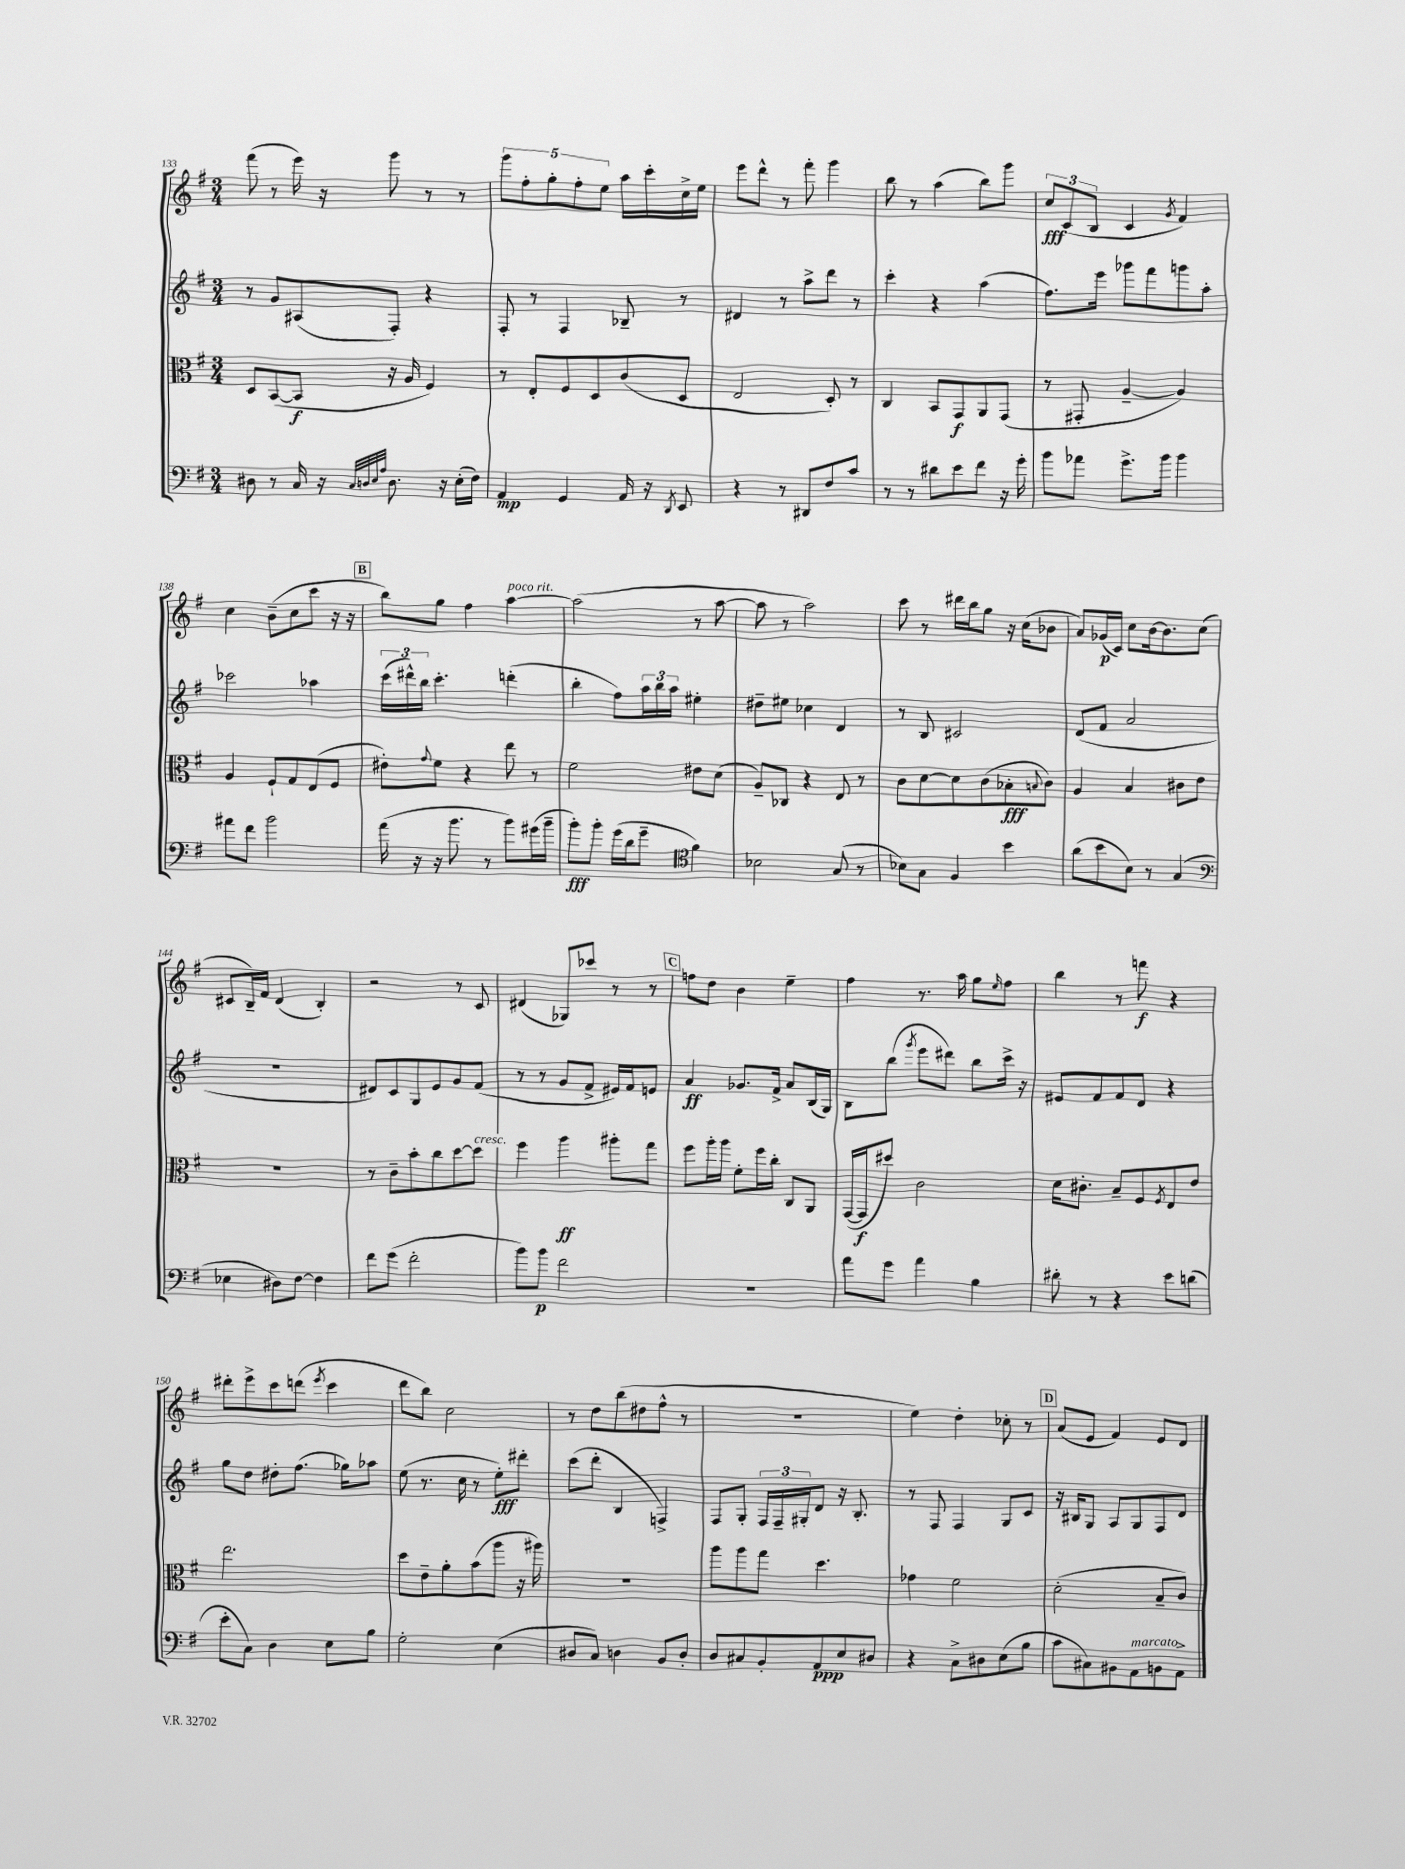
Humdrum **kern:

**kern	**kern	**kern	**kern
*staff4	*staff3	*staff2	*staff1
*clefF4	*clefC3	*clefG2	*clefG2
*k[f#]	*k[f#]	*k[f#]	*k[f#]
*M3/4	*M3/4	*M3/4	*M3/4
8D#	8D	8r	(8fff#
8r	([8BB	8g	8r
16C	8BB]	(8A#	16eee)
16r	.	.	16r
32qqC	.	.	.
32qqD	.	.	.
32qqE	.	.	.
32qqA	.	.	.
8.D	16r	8F#')	8ggg
.	16A	.	.
.	4F#)	4r	8r
16r	.	.	.
(16E'	.	.	8r
16F#)	.	.	.
=	=	=	=
4AA	8r	8F#'	10ggg
.	.	.	10ff#'
.	8E'	8r	.
.	.	.	10gg'
4GG	8F#	4F#	.
.	.	.	10ff#'
.	8D	.	.
.	.	.	10ee
16AA	(8c	8B-~	16aa
16r	.	.	16ccc'
8qDD	.	.	.
8EE	8D	8r	16cc^
.	.	.	16ee
=	=	=	=
4r	2E	4d#	8eee
.	.	.	8ddd^^
8r	.	8r	8r
8DD#	.	8aa^	8fff#'
8F#	8D')	8ddd	4ggg
8c	8r	8r	.
=	=	=	=
8r	4C	4ccc'	8bb
8r	.	.	8r
8d#	8BB	4r	(4aa
8e	8GG	.	.
8f#	8AA	(4aa	8bb)
16r	(8GG	.	8ggg
16g'	.	.	.
=	=	=	=
8b	8r	8.ff#)	12cc
.	.	.	(12c
8a-	8GG#'	.	.
.	.	.	12B
.	.	16eee	.
8.g^	[4A~	8ggg-	4c
.	.	8fff#	.
16b	.	.	.
.	.	.	8qg
4b	4A])	8ggg	4f#)
.	.	8aa'	.
=	=	=	=
8a#	4A	2ccc-	4cc
8f#	.	.	.
2b	8F#`	.	(8b~
.	8G	.	8cc
.	(8E	4aa-	8ccc
.	8F#	.	16r
.	.	.	16r
=	=	=	=
(16a	8e#')	(24ccc	8bb)
.	.	24ddd#^^)	.
16r	.	.	.
.	.	24bb	.
.	8qqg	.	.
16r	8f#	4.ccc'	8gg
8.b	.	.	.
.	4r	.	4ff#
8r	.	.	.
8b)	8ee	(4ddd'	[4aa
(16g#	8r	.	.
16b~	.	.	.
=	=	=	=
8b')	2f#	4bb'	(2aa]
8b'	.	.	.
(16g	.	8ff#)	.
16d	.	.	.
8g~	.	24aa	.
.	.	24bb	.
.	.	24aa	.
*clefC4	*	*	*
4f#)	8e#	4ee#'	8r
.	(8d	.	[8aa
=	=	=	=
2B-	8A~)	8dd#~	8aa]
.	8C-	8ee#	8r
.	4r	4cc-	2aa)
(8G	8E	4d	.
8r	8r	.	.
=	=	=	=
8B-)	8c	8r	8ccc
8G	[8d	8B	8r
4F#	8d]	2c#	16ddd#
.	.	.	16bb
.	(8c	.	8gg
4b	8B-'	.	16r
.	.	.	(16cc
.	8qqB	.	.
.	8c)	.	8b-
=	=	=	=
(8a	4A	(8d	8a)
8b	.	8f#	(16g-
.	.	.	16c)
8B)	4B	2a	8cc
8r	.	.	[16b
.	.	.	8.b]
(4G	8c#	.	.
.	8e	.	(8cc
=	=	=	=
*clefF4	*	*	*
4E-	2.r	2.r	8c#
.	.	.	16B~)
.	.	.	16f#
8D#)	.	.	(4d
[8F#	.	.	.
4F#]	.	.	4B')
=	=	=	=
8f#	8r	8d#)	2r
(8g	8c~	8c	.
2f#'	8b'	8G	.
.	8cc	8e	.
.	[8dd	8g	8r
.	8dd]	(8f#	8c
=	=	=	=
8b)	4ff#	8r	(4d#
8b	.	8r	.
2f#	4aa	8g	8G-)
.	.	8f#^	8ccc-
.	8aa#'	16e#)	8r
.	.	16f#	.
.	8gg	8e	8r
=	=	=	=
2.r	8ff#	4a	8ff
.	16aa'	.	8dd
.	16aa	.	.
.	8f#'	8.g-	4b
.	16ff#	.	.
.	16cc'	16f#^	.
.	8C	8a	4ee~
.	8AA	(16B	.
.	.	16G)	.
=	=	=	=
8a	([16GG	8B	4ff#
.	16GG]	.	.
8g	8dd#)	(8bb	.
.	.	8qggg	.
4a	2c	8eee	8.r
.	.	8ddd#)	.
.	.	.	16aa
4B	.	8bb	8gg
.	.	.	16qqee
.	.	16ccc^	8ff#
.	.	16r	.
=	=	=	=
8d#'	16d	8e#	4bb
.	8.c#'	.	.
8r	.	8f#	.
4r	8B~	8f#	8r
.	8F#	8d	8fff
.	8qF#	.	.
8e	8E	4r	4r
(8d	8e	.	.
=	=	=	=
8e'	2.ee	8gg	8ddd#'
8C)	.	8dd	8eee^
4D	.	8dd#'	8ccc
.	.	(8.ff#	(8ddd
.	.	.	8qeee
8E	.	.	4ccc
.	.	16gg-)	.
8B	.	8aa-	.
=	=	=	=
2G'	8dd	(8ee	8ddd
.	8e~	8.r	8bb)
.	8a'	.	2cc
.	.	16cc	.
.	(8b	8r	.
(4E	8aa	8ee')	.
.	16r	8ddd#'	.
.	16aa#)	.	.
=	=	=	=
8D#	2.r	(8ccc	8r
8C)	.	8ddd'	8dd
4D	.	4B	(8bb
.	.	.	8dd#
8BB	.	4F^)	8ff#^^
8D'	.	.	8r
=	=	=	=
8D	8aa	8F#	2.r
8C#	8aa	8G'	.
8BB'	8gg	24F#	.
.	.	24F#~	.
.	.	24G#'	.
8AA	4.dd	8d	.
8E	.	16r	.
.	.	8.B'	.
8D#	.	.	.
=	=	=	=
4r	4g-	8r	4ee)
.	.	8F#	.
8C^	2f#	4F#	4dd'
8D#	.	.	.
(8E	.	8G	8cc-'
8B	.	8c	8r
=	=	=	=
8c	(2d'	16r	(8a
.	.	16B#	.
8C#)	.	8G	8e
8BB#	.	8A	4f#)
8AA	.	8G	.
8BB	8B~	8F#	8e
8AA^	8c)	8d	8d
==	==	==	==
*-	*-	*-	*-
